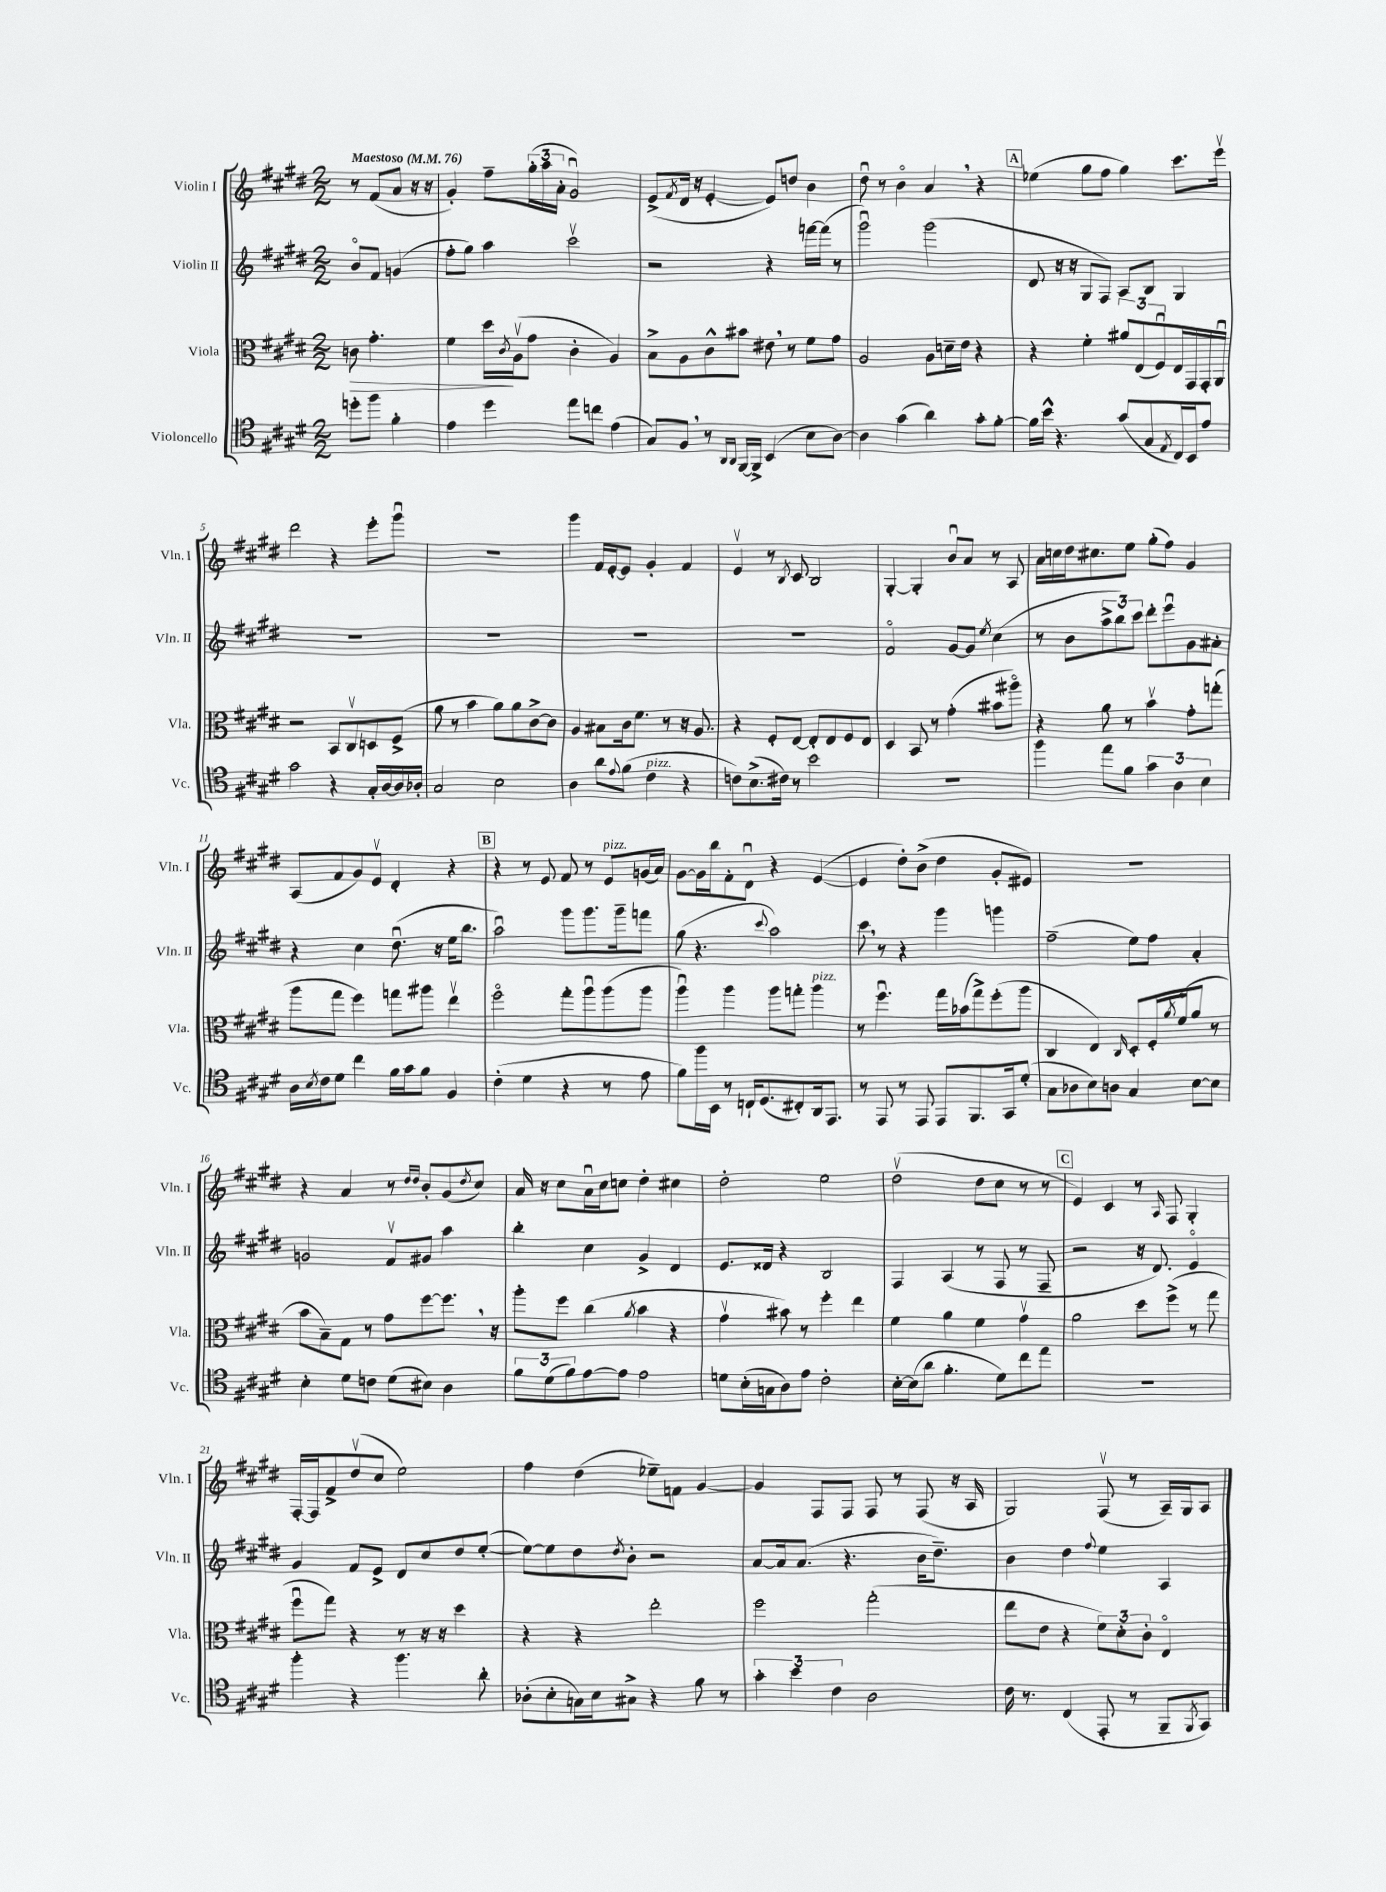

**kern	**kern	**dynam	**kern	**kern
*part4	*part3	*part3	*part2	*part1
*staff4	*staff3	*staff3	*staff2	*staff1
*I"Violoncello	*I"Viola	*	*I"Violin II	*I"Violin I
*I'Vc.	*I'Vla.	*	*I'Vln. II	*I'Vln. I
*clefC4	*clefC3	*	*clefG2	*clefG2
*k[f#c#g#d#]	*k[f#c#g#d#]	*	*k[f#c#g#d#]	*k[f#c#g#d#]
*M2/2	*M2/2	*	*M2/2	*M2/2
*MM76	*MM76	*	*MM76	*MM76
=	=	=	=	=
!	!	!	!	!LO:TX:a:B:t=Maestoso
!	!	!LO:HP:b	!	!
8ddn'\L	8cn\	>	8b/L	8r
8ff#\J	4.g#'\	.	8f#/J	(8f#/L
4f#'\	.	.	(4gn/	8a/J
.	.	.	.	16r
.	.	.	.	16r
=1	=1	=1	=1	=1
4e\	4f#\	.	8ff#'\L	4g#'/)
.	.	.	8gg#\J)	.
4dd#\	16dd#\LL	.	4aa\	8ff#~\L
.	8qc#/	.	.	.
.	(16Av\J	]	.	.
.	8g#\J	.	.	(24gg#'\L
.	.	.	.	24aa\
.	.	.	.	24a'\JJ
8ee\L	4c#'\	.	2ccc#v\	2g#u/)
8ccn\J	.	.	.	.
(4e\	4A/)	.	.	.
=2	=2	=2	=2	=2
8G#/L)	8B^\L	.	2r	(8e^/L
.	.	.	.	8qf#/
8F#,/J	8A\	.	.	16d#/Jk
.	.	.	.	16r
8r	8c#^^\	.	.	[4e'/
16qqAA/LL	.	.	.	.
16qqAA/JJ	.	.	.	.
[16FF#/LL	8b#X\J	.	.	.
16FF#^/JJ]	.	.	.	.
(4BB/	8e#X,\	.	4r	8e/L])
.	8r	.	.	8ddn/J
8B\L	8f#\L	.	[16fffn\LL	4b\
.	.	.	(16fff\JJ]	.
[8A\J)	8g#\J	.	8r	.
=3	=3	=3	=3	=3
4A\]	2A/	.	2ggg#u\)	8dd#u\
.	.	.	.	8r
(4g#\	.	.	.	4b\
4a\)	8A\L	.	(2ggg#\	4a,/
.	16dn~\L	.	.	.
.	16e\JJ	.	.	.
8g#'\L	4r	.	.	4r
[8f#'\J	.	.	.	.
!!LO:REH:place=s1:t=A
=4	=4	=4	=4	=4
16f#\LL]	4r	.	8d#/	(4ee-X\
16b^^\JJ	.	.	.	.
4.r	.	.	16r	.
.	.	.	16r	.
.	4f#'\	.	8G#/L	8gg#\L
.	.	.	8F#/J)	8ff#\J
(8g#/L	12a#X/L	.	8A/L	4gg#\)
.	(12E/	.	.	.
8G#/	.	.	8B/J	.
.	12F#u/)	.	.	.
8qE/	.	.	.	.
16C#/L)	16E/L	.	4G#/	8.ccc#\L
16BB/J	16GG#/	.	.	.
8e/J	16GG#'/	.	.	.
.	16AAu/JJ	.	.	16eeev\Jk
!!LO:LB:g=z
=5	=5	=5	=5	=5
2g#\	2r	.	1r	2ddd#\
4r	8BB/L	.	.	4r
.	8C#v/	.	.	.
16G#'/LL	8Dn/	.	.	8eee'\L
[16A/	.	.	.	.
16A/]	(8F#^/J	.	.	8ggg#u\J
16A-X'/JJ	.	.	.	.
=6	=6	=6	=6	=6
2G#/	8a\	.	1r	1r
.	8r	.	.	.
.	4b\	.	.	.
2B\	8a\L)	.	.	.
.	8a\	.	.	.
.	[8c#^\	.	.	.
.	8c#\J]	.	.	.
=7	=7	=7	=7	=7
4A\	4A/	.	1r	4ggg#\
8a\L	8B#X\L	.	.	16f#/LL
.	.	.	.	[16e'/J
8qqe/	.	.	.	.
(8f#\J	16c#\k	.	.	8e/J]
.	8.f#\J	.	.	.
!LO:TX:a:i:t=pizz.	!	!	!	!
4c#\	.	.	.	4g#'/
.	8r	.	.	.
4r	16r	.	.	4f#/
.	8.A/	.	.	.
=8	=8	=8	=8	=8
8cn\L)	4r	.	1r	4ev/
(8.B^\	.	.	.	.
.	8F#'/L	.	.	8r
16c#X\Jk)	.	.	.	.
.	.	.	.	8qB/
8r	[8E/J	.	.	8c#/
2b\	8E'/L]	.	.	2B/
.	8E/	.	.	.
.	8F#/	.	.	.
.	8E/J	.	.	.
=9	=9	=9	=9	=9
1r	4D#/	.	2f#/	[4G#'/
.	8BB/	.	.	4G#'/]
.	8r	.	.	.
.	(4g#'\	.	[8g#/L	8bu/L
.	.	.	8g#/J]	8a/J
.	.	.	8qee/	.
.	8b#X\L	.	(4cc#\	8r
.	8aa#X\J)	.	.	8A/
=10	=10	=10	=10	=10
4ff#\	4r	.	8r	16a\LL
.	.	.	.	16ccn\
.	.	.	8b\L	16dd#\J
.	.	.	.	8.cc#X\
8ee\L	8a\	.	12aa^\	.
.	.	.	12bb\)	.
8f#\J	8r	.	.	8ee\J
.	.	.	12ccc#\J	.
6g#\	4bv\	.	8ddd#'\L	(8gg#'\L
.	.	.	8eeeu\	8ff#\J)
6A\	.	.	.	.
.	8g#'\L	.	8g#\	4g#/
6B\	.	.	.	.
.	(8ggn'\J	.	8a#X'\J	.
!!LO:LB:g=z
=11	=11	=11	=11	=11
16A\LL	8aa\L	.	4r	(8A/L
8qB/	.	.	.	.
16c#\J	.	.	.	.
8d#\J	8gg#\J	.	.	8f#/
4cc#\	4ff#\)	.	4cc#\	8g#/)
.	.	.	.	8ev/J
16f#\LL	8ggn\L	.	(8.dd#u\	4d#'/
16g#\J	.	.	.	.
8f#\J	8aa#X\J	.	.	.
.	.	.	16r	.
4F#/	4eev\	.	16ee\KL	4r
.	.	.	8.bb\J	.
!!LO:REH:place=s1:t=B
=12	=12	=12	=12	=12
(4c#'\	2ff#\	.	2aau\)	4r
4d#\	.	.	.	8r
.	.	.	.	8e/
4r	8gg#'\L	.	8ggg#\L	8f#/
.	8aau\	.	8.ggg#\	8r
!	!	!	!	!LO:TX:a:i:t=pizz.
8r	(8aa\	.	.	8e/L
.	.	.	16ggg#~\k	.
8e\	8aa\J	.	8fffn\J	(16gn/L
.	.	.	.	16a/JJ)
=13	=13	=13	=13	=13
8f#\L)	4aau\)	.	(8gg#\	[8g#\L
16ff#\L	.	.	4.r	16g#\L]
16BB\JJ	.	.	.	16bb\J
8r	4aa\	.	.	8f#'\
16Cn`/KL	.	.	.	8d#u\J
(8.D#/	.	.	.	.
.	.	.	8qqccc#/	.
.	8aa\L	.	2aa\)	4r
8C#X'/)	8ggn'\J	.	.	.
!	!LO:TX:a:i:t=pizz.	!	!	!
16AA/k	4aa\	.	.	([4e/
8.EE/J	.	.	.	.
=14	=14	=14	=14	=14
8r	8r	.	8ccc#,\	4e/]
8EE/	4.ff#u\	.	8r	.
8r	.	.	4r	8dd#'\L)
8EE/	.	.	.	(8b^\J
8EE/L	16gg#\LL	.	4ggg#\	4dd#\
.	(16b-X\J	.	.	.
8.FF#/	8gg#^\)	.	.	.
.	(8ff#'\	.	4gggn\	8g#'/L
16GG#/k	.	.	.	.
(8d#'/J	8aa\J	.	.	8e#X/J)
=15	=15	=15	=15	=15
8G#\L	4C#/	.	(2ff#~\	1r
8A-X\	.	.	.	.
8B\)	4E/)	.	.	.
8An\J	.	.	.	.
.	16qqC#/	.	.	.
4G#/	8D#'/L	.	8ee\L)	.
.	16F#'/L	.	8ff#\J	.
.	8qa/	.	.	.
.	(16f#/J	.	.	.
[8B\L	8a/J	.	4a'/	.
8B\J]	8r	.	.	.
!!LO:LB:g=z
=16	=16	=16	=16	=16
4B'\	8b\L	.	2gn/	4r
.	8B~\)	.	.	.
8d#\L	8G#\J	.	.	4a/
8cn\J	8r	.	.	.
(8d#\L	8g#\L	.	8f#v/L	8r
.	.	.	.	16qqdd#/LL
.	.	.	.	16qqdd#/JJ
8B#X\J)	[8ff#\	.	8g#X/J	8b'/L
4A\	8.ff#,\J]	.	4aa\	(8g#/
.	.	.	.	8qdd#/
.	.	.	.	8cc#/J)
.	16r	.	.	.
=17	=17	=17	=17	=17
12f#\L	8aa'\L	.	4bb'\	16a/
.	.	.	.	16r
(12d#\	.	.	.	.
.	8ff#\J	.	.	8cc#\L
12f#\)	.	.	.	.
[8e\	(4cc#\	.	4cc#\	16au\L
.	.	.	.	16cc#\J
8e\J]	.	.	.	8ccn\J
.	8qa/	.	.	.
2e\	4b\	.	4g#^/	4dd#'\
.	4r	.	4d#/	4cc#X\
=18	=18	=18	=18	=18
8dn\L	4g#v\	.	8.e/L	2dd#'\
(16B'\L	.	.	.	.
16Gn\J	.	.	16d##X/Jk	.
8A\)	8b#X\)	.	4r	.
8e\J	8r	.	.	.
2c#'\	4ff#'\	.	2B/	2ee\
.	4ee\	.	.	.
=19	=19	=19	=19	=19
[16B'\LL	4f#\	.	4F#/	(2dd#v\
(16B\J]	.	.	.	.
8a\J	.	.	.	.
4.f#'\	4a\	.	(4A/	.
.	4f#\	.	8r	8dd#\L
8d#\L)	.	.	8F#/	8cc#\J
8cc#\	4g#v\	.	8r	8r
8ee\J	.	.	8F#~/	8r
!!LO:REH:place=s1:t=C
=20	=20	=20	=20	=20
1r	2a\	.	2r	4e/)
.	.	.	.	4c#/
.	8dd#\L	.	16r	8r
.	.	.	8.d#/)	.
.	.	.	.	16qqA/
.	(8ff#^\J	.	.	8F#/
.	8r	.	4e/	4G#'/
.	8gg#\	.	.	.
!!LO:LB:g=z
=21	=21	=21	=21	=21
4ff#'\	8ff#u\L	.	4g#/	[16F#'/LL
.	.	.	.	16F#/J]
.	8gg#\J)	.	.	8f#^/
4r	4r	.	8f#/L	(8dd#v/
.	.	.	8e^/J	8cc#/J
4.ff#\	8r	.	8d#/L	2ee\)
.	16r	.	8cc#/	.
.	16r	.	.	.
.	4dd#\	.	8dd#/	.
8a'\	.	.	([8ee'/J	.
=22	=22	=22	=22	=22
(8A-X'\L	4r	.	8ee\L_)	4ff#\
8B'\	.	.	8ee\]	.
16Gn\L)	4r	.	8dd#\	(4dd#\
16B\J	.	.	.	.
.	.	.	8qdd#/	.
8G#X^\J	.	.	8b'\J	.
4r	2ee'\	.	2r	8ee-X~\L)
.	.	.	.	8fn\J
8f#\	.	.	.	[4g#/
8r	.	.	.	.
=23	=23	=23	=23	=23
6g#'\	2ff#\	.	[8a/L	4g#/]
.	.	.	16a/k]	.
6b\	.	.	.	.
.	.	.	(8.a/J	.
.	.	.	.	8F#/L
6c#\	.	.	.	.
.	.	.	4.r	8F#/J
2A\	(2gg#'\	.	.	8F#/
.	.	.	.	8r
.	.	.	16b\KL	(8F#/
.	.	.	8.dd#~\J)	.
.	.	.	.	16r
.	.	.	.	16A/
=24	=24	=24	=24	=24
16c#\	8ee\L	.	4b\	2G#/)
8.r	.	.	.	.
.	8e\J	.	.	.
(4C#/	4r	.	4dd#\	.
.	.	.	8qqff#/	.
8EE'/	12f#\L)	.	4ee\	(8F#v/
.	12d#'\	.	.	.
8r	.	.	.	8r
.	12c#'\J	.	.	.
8FF#~/L	4E/	.	4A/	16A~/LL)
.	.	.	.	16G#/J
8qFF#/	.	.	.	.
8GG#/J)	.	.	.	8A/J
==	==	==	==	==
*-	*-	*-	*-	*-
